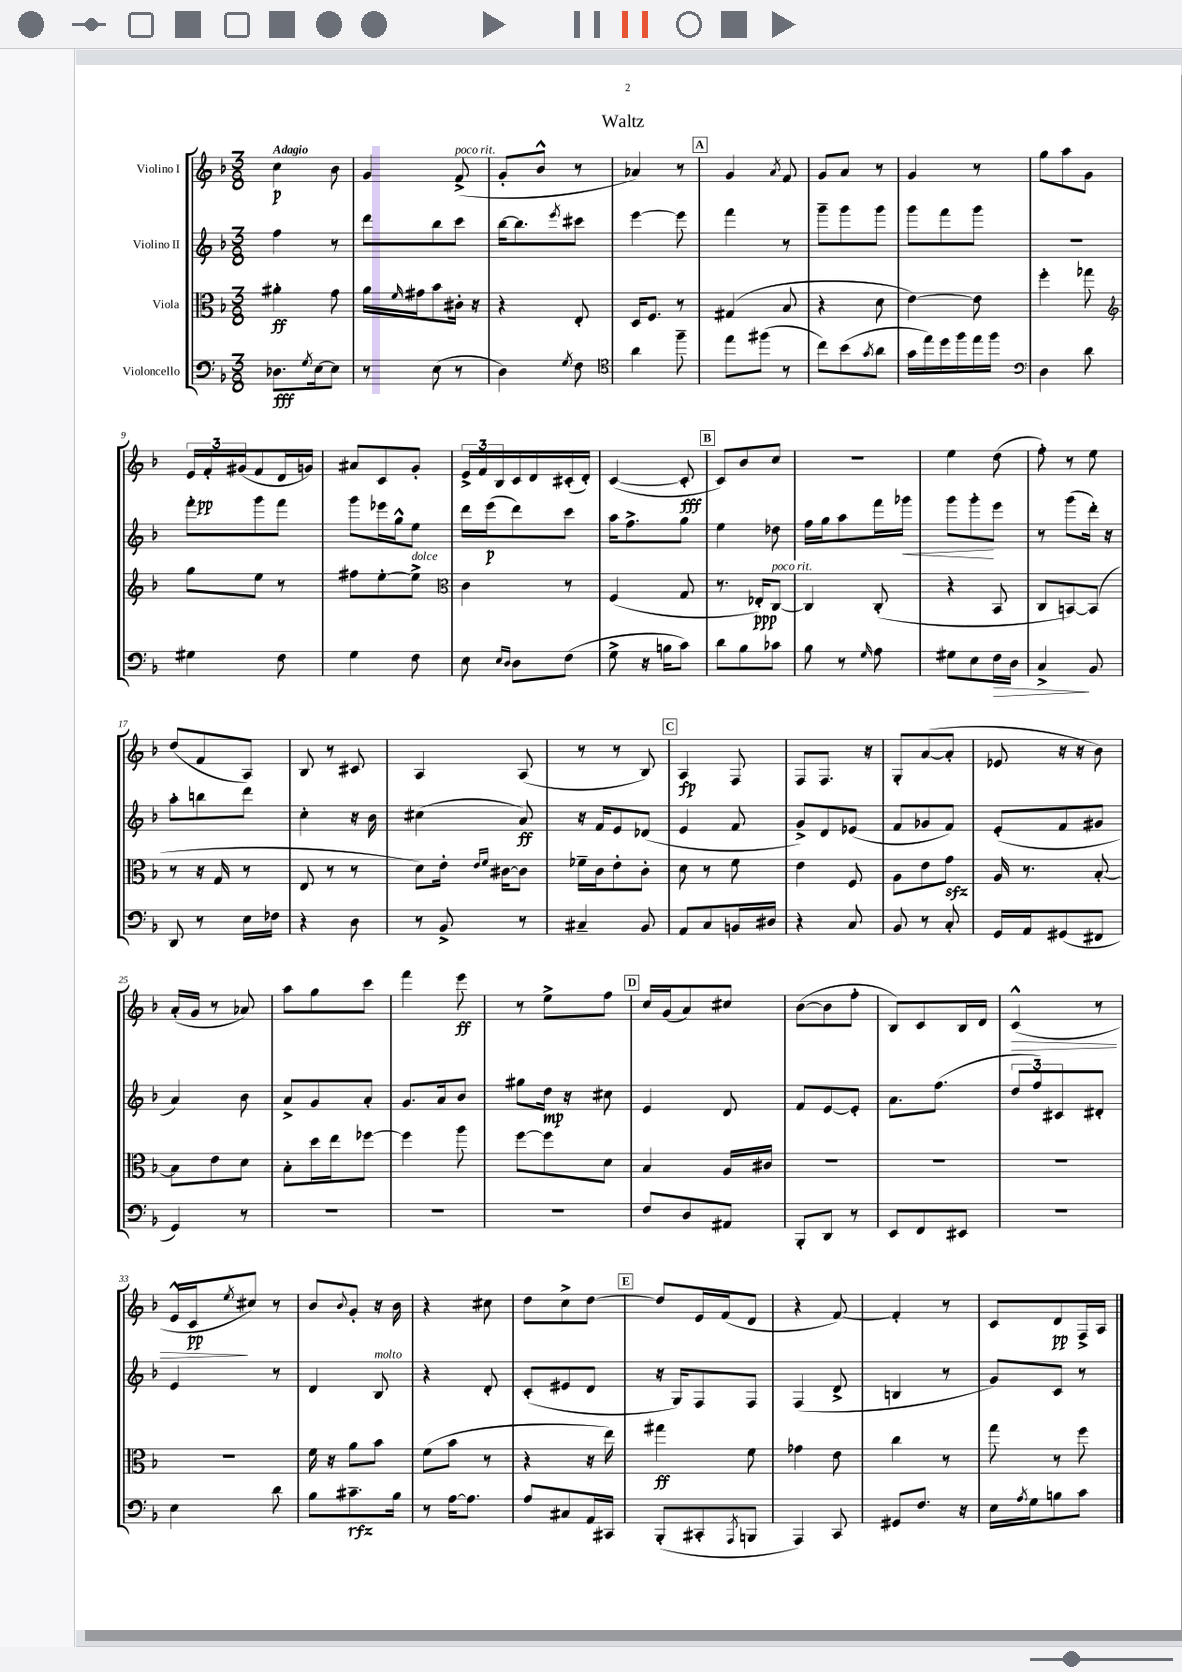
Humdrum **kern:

**kern	**dynam	**kern	**dynam	**kern	**dynam	**kern	**dynam
*part4	*part4	*part3	*part3	*part2	*part2	*part1	*part1
*staff4	*staff4	*staff3	*staff3	*staff2	*staff2	*staff1	*staff1
*I"Violoncello	*	*I"Viola	*	*I"Violino II	*	*I"Violino I	*
*clefF4	*	*clefC3	*	*clefG2	*	*clefG2	*
*k[b-]	*	*k[b-]	*	*k[b-]	*	*k[b-]	*
*M3/8	*	*M3/8	*	*M3/8	*	*M3/8	*
=1	=1	=1	=1	=1	=1	=1	=1
!	!	!	!	!	!	!LO:TX:a:B:t=Adagio	!
8.D-X\L	fff	4a#X'\	ff	4ff\	.	4cc\	p
8qG/	.	.	.	.	.	.	.
[16E\k	.	.	.	.	.	.	.
8E\J]	.	8g\	.	8r	.	8b-\	.
=2	=2	=2	=2	=2	=2	=2	=2
8r	.	16a\LL	.	8ddd\L	.	4g/	.
.	.	16qqf/	.	.	.	.	.
.	.	16g#X\J	.	.	.	.	.
(8E\	.	8b-\	.	8bb-\	.	.	.
!	!	!	!	!	!	!LO:TX:a:i:t=poco rit.	!
8r	.	16c#X'\Jk	.	8ccc\J	.	(8f^/	.
.	.	16r	.	.	.	.	.
=3	=3	=3	=3	=3	=3	=3	=3
4D\)	.	4r	.	[16bb-\KL	.	8g'/L	.
.	.	.	.	8.bb-\]	.	.	.
.	.	.	.	.	.	8b-^^/J	.
8qG/	.	.	.	8qeee/	.	.	.
8F\	.	8E'/	.	8ccc#X\J	.	8r	.
=4	=4	=4	=4	=4	=4	=4	=4
*clefC4	*	*	*	*	*	*	*
4a\	.	16D/KL	.	[4eee\	.	4a-X/)	.
.	.	8.F/J	.	.	.	.	.
8ff~\	.	8r	.	8eee\]	.	8r	.
!!LO:REH:place=s1:t=A
=5	=5	=5	=5	=5	=5	=5	=5
8ee\L	.	(4G#X/	.	4fff\	.	4g/	.
(8ff#X\J	.	.	.	.	.	.	.
.	.	.	.	.	.	8qa/	.
8r	.	8B-/	.	8r	.	8f/	.
=6	=6	=6	=6	=6	=6	=6	=6
8cc\L)	.	4r	.	8ggg~\L	.	8g/L	.
(8b-\	.	.	.	8ggg\	.	8a/J	.
8qg/	.	.	.	.	.	.	.
8a\J	.	8d\	.	8ggg\J	.	8r	.
=7	=7	=7	=7	=7	=7	=7	=7
16g\LL	.	[4e\)	.	8ggg\L	.	4g/	.
16ee\)	.	.	.	.	.	.	.
16dd\	.	.	.	8fff\	.	.	.
16ff\	.	.	.	.	.	.	.
16ee\	.	8e\]	.	8ggg\J	.	8r	.
16ff\JJ	.	.	.	.	.	.	.
=8	=8	=8	=8	=8	=8	=8	=8
*clefF4	*	*	*	*	*	*	*
4D\	.	4ff'\	.	4.r	.	8gg\L	.
.	.	.	.	.	.	8aa\	.
8d\	.	8gg-X\	.	.	.	8g\J	.
!!LO:LB:g=z
=9	=9	=9	=9	=9	=9	=9	=9
*	*	*clefG2	*	*	*	*	*
4G#X\	.	8gg\L	.	8fff'\L	.	24e/LL	.
.	.	.	.	.	.	24f'/	pp
.	.	.	.	.	.	(24g#X/J	.
.	.	8ee\J	.	8ggg\	.	8f/	.
8F\	.	8r	.	8fff\J	.	16d/L	.
.	.	.	.	.	.	16gn/JJ)	.
=10	=10	=10	=10	=10	=10	=10	=10
4G\	.	8ff#X\L	.	8ggg\L	.	8a#X/L	.
.	.	[8ee'\	.	16eee-X\L	.	8c/	.
.	.	.	.	16gg^^\J	.	.	.
!	!	!LO:TX:a:i:t=dolce	!	!	!	!	!
8F\	.	8ee^\J]	.	8ee\J	.	8g'/J	.
=11	=11	=11	=11	=11	=11	=11	=11
*	*	*clefC3	*	*	*	*	*
8E\	.	4c\	.	16ddd\LL	.	24e^/LL	.
.	.	.	.	.	.	24f/	.
.	.	.	.	(16eee\J	p	.	.
.	.	.	.	.	.	24B-/	.
16qqE/LL	.	.	.	.	.	.	.
16qqD/JJ	.	.	.	.	.	.	.
8D\L	.	.	.	8ddd\)	.	16c/	.
.	.	.	.	.	.	16d/	.
(8F\J	.	8r	.	8ccc\J	.	(16c#X'/	.
.	.	.	.	.	.	16d'/JJ)	.
=12	=12	=12	=12	=12	=12	=12	=12
8G^\	.	(4F/	.	16aa\KL	.	([4c/	.
.	.	.	.	8.ff^\	.	.	.
16r	.	.	.	.	.	.	.
16Bn\KL	.	.	.	.	.	.	.
8c\J)	.	8G/	.	8gg\J	.	8c'/]	fff
!!LO:REH:place=s1:t=B
=13	=13	=13	=13	=13	=13	=13	=13
8d\L	.	8.r	.	4ee\	.	8c/L)	.
8B-\	.	.	.	.	.	8b-/	.
.	.	16E-X'/KL)	ppp	.	.	.	.
!	!	!LO:TX:a:i:t=poco rit.	!	!	!	!	!
8c-X\J	.	[8C/J	.	8dd-X\	.	8cc/J	.
=14	=14	=14	=14	=14	=14	=14	=14
8B-\	.	4C/]	.	16ff\LL	.	4.r	.
.	.	.	.	16gg\J	.	.	.
8r	.	.	.	8aa\	.	.	.
16qqG/	.	.	.	.	.	.	.
8A\	.	(8C'/	.	16fff\L	.	.	.
!	!	!	!	!	!LO:HP:b	!	!
.	.	.	.	16ggg-X\JJ	<	.	.
=15	=15	=15	=15	=15	=15	=15	=15
8G#X\L	.	4r	.	8ggg\L	.	4ee\	.
8E\	.	.	.	8ggg'\	.	.	.
!	!LO:HP:b	!	!	!	!	!	!
16F\L	>	8BB-/	.	8eee\J	[	(8dd\	.
16D\JJ	.	.	.	.	.	.	.
=16	=16	=16	=16	=16	=16	=16	=16
4C^/	.	8C/L	.	8r	.	8ff'\)	.
.	.	[8BBn/)	.	(8ggg\L	.	8r	.
8BB-/	]	(8BB/J]	.	16ddd'\Jk)	.	8ee\	.
.	.	.	.	16r	.	.	.
!!LO:LB:g=z
=17	=17	=17	=17	=17	=17	=17	=17
8DD/	.	8r	.	8aa'\L	.	(8dd/L	.
8r	.	16r	.	8bbn\	.	8f/	.
.	.	16G/	.	.	.	.	.
16E\LL	.	8r	.	8ddd\J	.	8A/J)	.
16F-X\JJ	.	.	.	.	.	.	.
=18	=18	=18	=18	=18	=18	=18	=18
4r	.	8E/	.	4cc'\	.	8B-/	.
.	.	8r	.	.	.	8r	.
8D\	.	8r	.	16r	.	8c#X/	.
.	.	.	.	16b-\	.	.	.
=19	=19	=19	=19	=19	=19	=19	=19
8r	.	8d\L)	.	(4cc#X\	.	4A/	.
8BB-^/	.	16e'\Jk	.	.	.	.	.
.	.	16qqe/LL	.	.	.	.	.
.	.	16qqf/JJ	.	.	.	.	.
.	.	[16c#X\KL	.	.	.	.	.
8r	.	8c#\J]	.	8a/)	ff	(8A/	.
=20	=20	=20	=20	=20	=20	=20	=20
4C#X~/	.	16f-X~\LL	.	16r	.	8r	.
.	.	16c\J	.	16f/KL	.	.	.
.	.	8e'\	.	8e/	.	8r	.
8BB-/	.	8c'\J	.	(8d-X/J	.	8B-/)	.
!!LO:REH:place=s1:t=C
=21	=21	=21	=21	=21	=21	=21	=21
8AA/L	.	8d\	.	4e/	.	4A/	fp
8C/	.	8r	.	.	.	.	.
16BBn/L	.	8f\	.	8f/	.	8F/	.
16D#X/JJ	.	.	.	.	.	.	.
=22	=22	=22	=22	=22	=22	=22	=22
4r	.	4e\	.	8g^/L)	.	8F/L	.
.	.	.	.	8d/	.	8.F/J	.
8C/	.	8F/	.	(8e-X/J	.	.	.
.	.	.	.	.	.	16r	.
=23	=23	=23	=23	=23	=23	=23	=23
8BB-/	.	8A\L	.	8f/L	.	8G'/L	.
8r	.	8e\	.	8g-X/	.	([8a/	.
8C'/	.	8gzz\J	.	8f/J)	.	8a'/J]	.
=24	=24	=24	=24	=24	=24	=24	=24
16GG/LL	.	16A/	.	(8e'/L	.	8e-X/	.
16AA/J	.	8.r	.	.	.	.	.
(8GG#X/	.	.	.	8f/	.	16r	.
.	.	.	.	.	.	16r	.
8FF#X/J	.	[8B-'/	.	8g#X/J	.	8b-\)	.
!!LO:LB:g=z
=25	=25	=25	=25	=25	=25	=25	=25
4GG/)	.	8B-\L]	.	4a/)	.	(16a'/LL	.
.	.	.	.	.	.	16g/JJ	.
.	.	8e\	.	.	.	8r	.
8r	.	8d\J	.	8b-\	.	8a-X/)	.
=26	=26	=26	=26	=26	=26	=26	=26
4.r	.	8B-'\L	.	8a^/L	.	8aa\L	.
.	.	16dd\L	.	8g/	.	8gg\	.
.	.	16ee\J	.	.	.	.	.
.	.	[8ff-X\J	.	8a'/J	.	8ccc\J	.
=27	=27	=27	=27	=27	=27	=27	=27
4.r	.	4ff-\]	.	8.g/L	.	4fff\	.
.	.	.	.	16a/k	.	.	.
.	.	8aa\	.	8b-/J	.	8eee\	ff
=28	=28	=28	=28	=28	=28	=28	=28
4.r	.	[8ff\L	.	8gg#X\L	.	8r	.
.	.	8ff\]	.	16dd\Jk	mp	8ee^\L	.
.	.	.	.	16r	.	.	.
.	.	8d\J	.	8cc#X\	.	8ff\J	.
!!LO:REH:place=s1:t=D
=29	=29	=29	=29	=29	=29	=29	=29
8F/L	.	4B-/	.	4e/	.	16cc/LL	.
.	.	.	.	.	.	(16g/J	.
8D/	.	.	.	.	.	8a/)	.
8AA#X/J	.	16A/LL	.	8d/	.	8cc#X/J	.
.	.	16c#X/JJ	.	.	.	.	.
=30	=30	=30	=30	=30	=30	=30	=30
8BBB-'/L	.	4.r	.	8f/L	.	([8b-\L	.
8DD/J	.	.	.	[8e/	.	8b-\]	.
8r	.	.	.	8e'/J]	.	8ff'\J	.
=31	=31	=31	=31	=31	=31	=31	=31
8EE/L	.	4.r	.	8.a\L	.	8B-/L)	.
8FF/	.	.	.	.	.	8c/	.
.	.	.	.	(8.ff\J	.	.	.
8EE#X/J	.	.	.	.	.	16B-/L	.
.	.	.	.	.	.	16d/JJ	.
=32	=32	=32	=32	=32	=32	=32	=32
!	!	!	!	!	!	!	!LO:HP:b
4.r	.	4.r	.	12dd/L	.	(4c^^/	>
.	.	.	.	12ff/)	.	.	.
.	.	.	.	12c#X/	.	.	.
.	.	.	.	8d#X'/J	.	8r	.
!!LO:LB:g=z
=33	=33	=33	=33	=33	=33	=33	=33
4E\	.	4.r	.	4e/	.	16e^^/LL	.
.	.	.	.	.	.	16c/J	pp
.	.	.	.	.	.	8qee/	.
.	.	.	.	.	.	8cc#X/J)	]
8d\	.	.	.	8r	.	8r	.
=34	=34	=34	=34	=34	=34	=34	=34
8B-\L	.	16f\	.	4d/	.	8b-/L	.
.	.	16r	.	.	.	.	.
.	.	.	.	.	.	8qqb-/	.
8.c#X~\	rfz	8a\L	.	.	.	8g'/J	.
!	!	!	!	!LO:TX:a:i:t=molto	!	!	!
.	.	8b-\J	.	8B-/	.	16r	.
16B-\Jk	.	.	.	.	.	16b-\	.
=35	=35	=35	=35	=35	=35	=35	=35
8r	.	(8f\L	.	4r	.	4r	.
[16A\KL	.	8b-\J	.	.	.	.	.
8.A\J]	.	.	.	.	.	.	.
.	.	8r	.	8d'/	.	8cc#X\	.
=36	=36	=36	=36	=36	=36	=36	=36
8A/L	.	4r	.	(8c'/L	.	8dd\L	.
8C#X/	.	.	.	8e#X/	.	8cc^\	.
16AA/L	.	16r	.	8d/J	.	[8dd\J	.
16CC#X/JJ	.	16ee\)	.	.	.	.	.
!!LO:REH:place=s1:t=E
=37	=37	=37	=37	=37	=37	=37	=37
(8BBB-'/L	.	4gg#X\	ff	16r	.	8dd/L]	.
.	.	.	.	16G/KL)	.	.	.
8CC#X'/	.	.	.	8F/	.	16e/L	.
.	.	.	.	.	.	(16f/J	.
8qAAA/	.	.	.	.	.	.	.
8BBBn/J	.	8f\	.	8F/J	.	8d/J	.
=38	=38	=38	=38	=38	=38	=38	=38
4AAA/)	.	4g-X\	.	(4F/	.	4r	.
8CC/	.	8e\	.	8d^/	.	[8f/)	.
=39	=39	=39	=39	=39	=39	=39	=39
8GG#X/L	.	4cc\	.	4Bn/	.	4f'/]	.
8.F/J	.	.	.	.	.	.	.
.	.	8r	.	8r	.	8r	.
16r	.	.	.	.	.	.	.
=40	=40	=40	=40	=40	=40	=40	=40
16E\LL	.	8gg\	.	8g/L)	.	8c/L	.
8qA/	.	.	.	.	.	.	.
16G\J	.	.	.	.	.	.	.
8Bn\	.	8r	.	8c/J	.	8d/	pp
8c\J	.	8ff\	.	8r	.	16F^/L	.
.	.	.	.	.	.	16A/JJ	.
==	==	==	==	==	==	==	==
*-	*-	*-	*-	*-	*-	*-	*-
